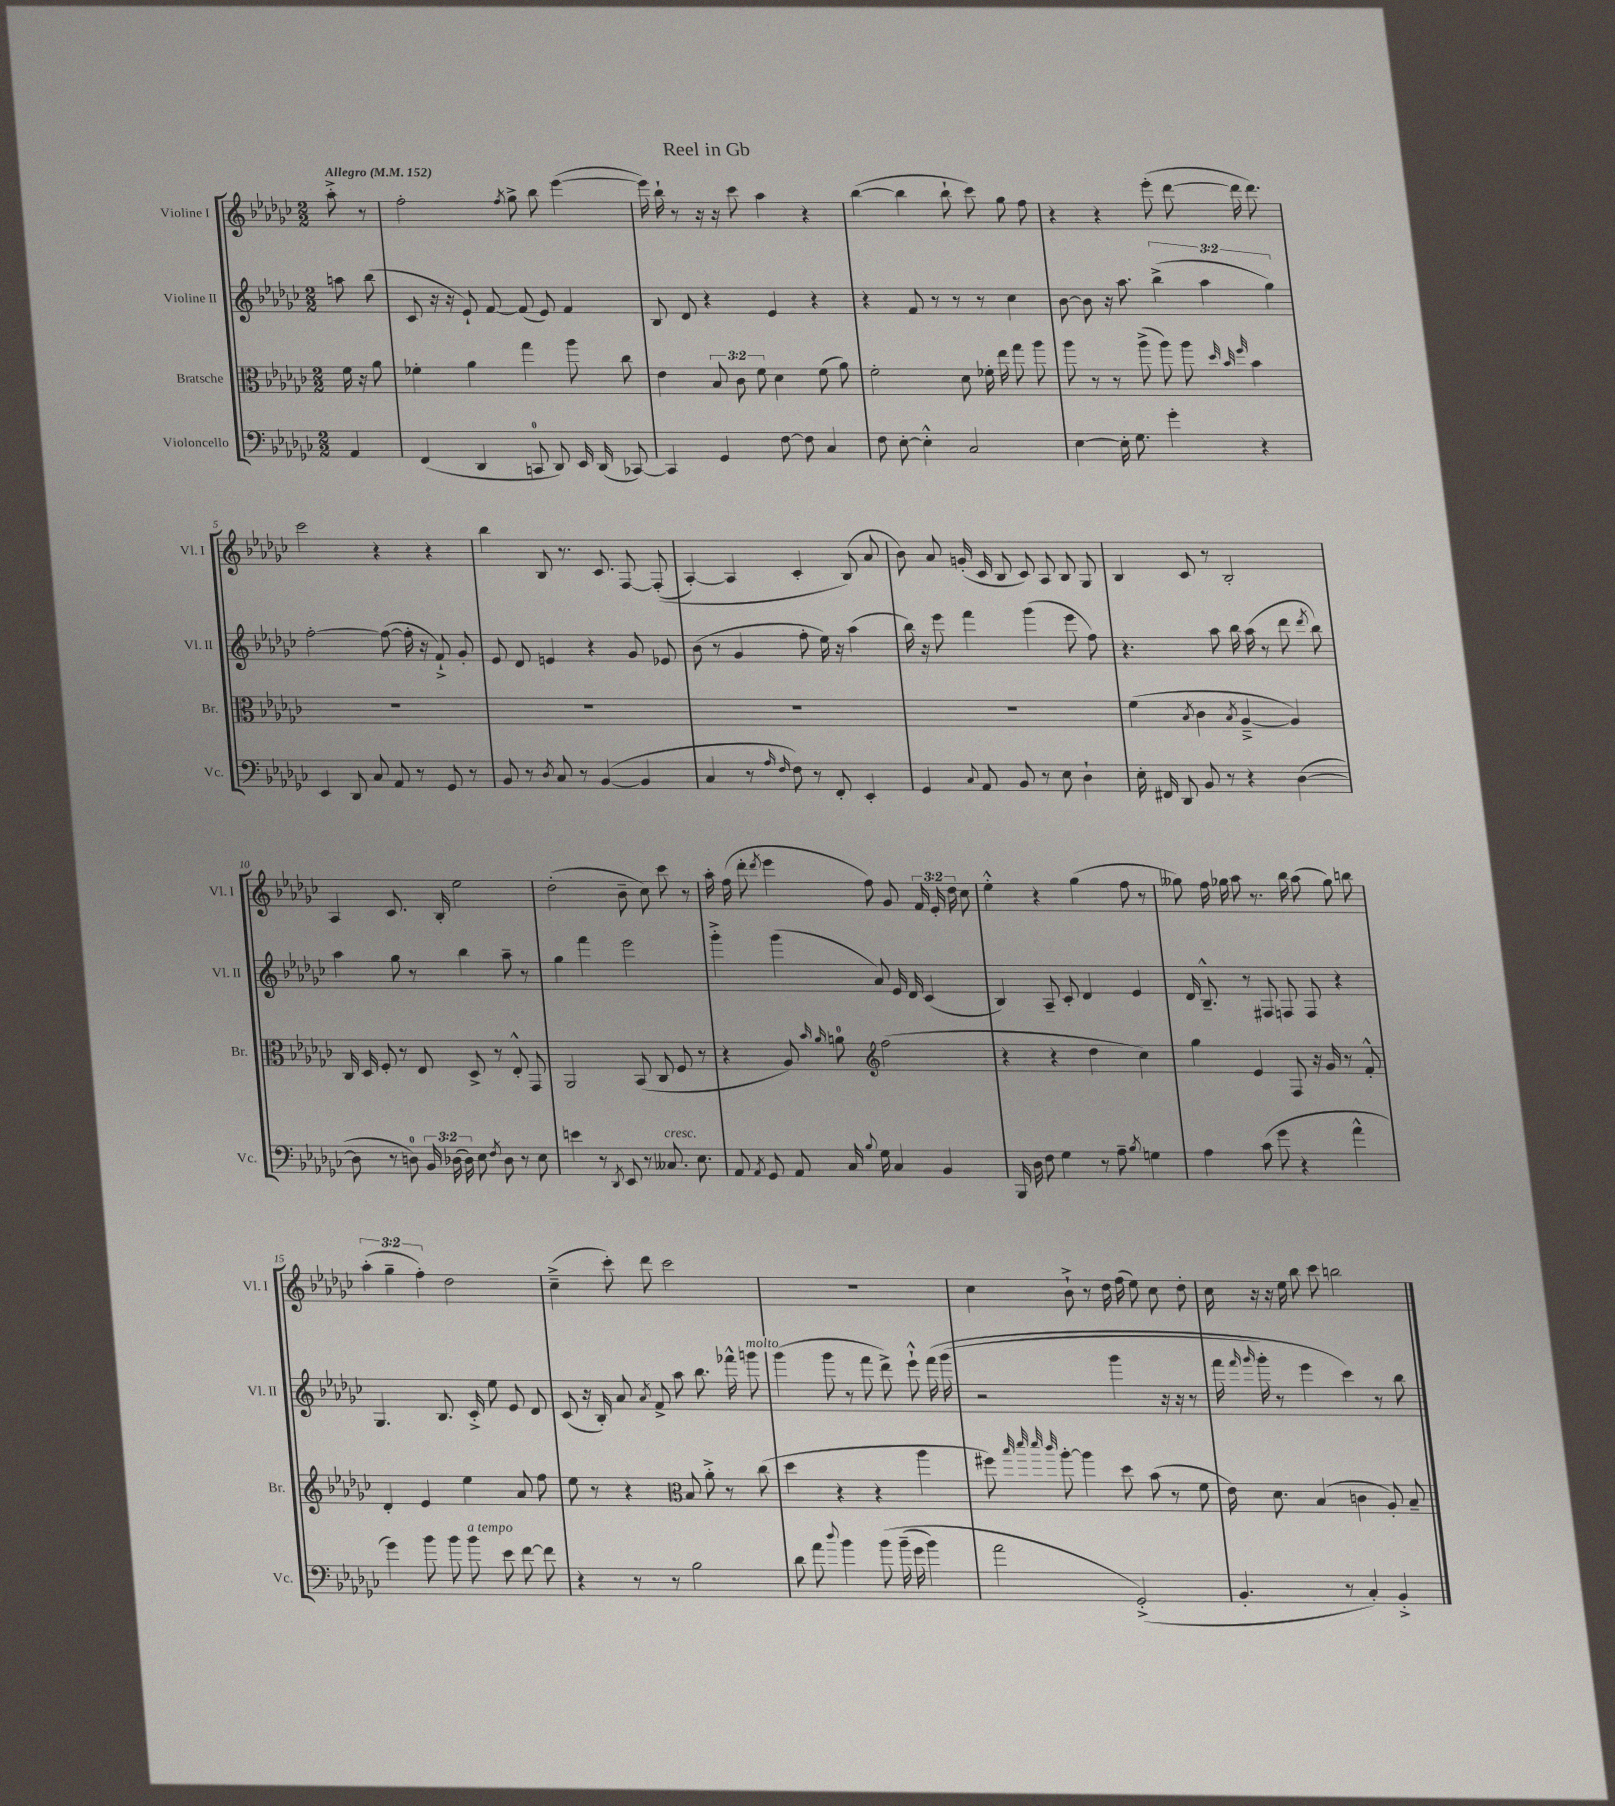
\header { title = "Reel in Gb" }
<<
\new StaffGroup <<
\new Staff = "s0" \with { instrumentName = "Violine I" shortInstrumentName = "Vl. I" } {
    \clef treble \key ges \major \numericTimeSignature \time 2/2 \override Staff.TupletNumber.text = #tuplet-number::calc-fraction-text \partial 4 \tempo "Allegro" 4 = 152
    \autoBeamOff aes''8-.-> r8 |
    f''2-. \acciaccatura { f''8 } ges''8-> bes''8 ees'''4~( |
    ees'''16) bes''16-! r8 r16 r16 ces'''8 aes''4 r4 |
    bes''4~( bes''4 bes''8-! ces'''8) ges''8 f''8 |
    r4 r4 ees'''8-.( des'''8~ des'''16 des'''8.) |
    ces'''2 r4 r4 |
    bes''4 bes8 r8. ces'8. f8~ f8-.(\( |
    aes4~-.) aes4 ces'4-. bes8(\) aes'8 |
    bes'8) aes'8 g'16-.( ces'16 bes8 ces'8) aes8 bes8 ges8 |
    bes4 ces'8 r8 bes2-. |
    aes4 ces'8. bes16-. ees''2 |
    des''2-.( bes'8-- ces''8) ces'''8 r8 |
    aes''16-. f''16( des'''8-. \acciaccatura { des'''8 } ees'''4 f''8) ges'8 \tuplet 3/2 { f'16 ees'16-. des''16 } ces''8 |
    ees''4-.-^ r4 ges''4( f''8 r8 |
    geses''8) f''16 ges''16 aes''8 r8. bes''16 aes''8( ges''8) b''8 |
    \tuplet 3/2 { aes''4-.( ges''4-- f''4-.) } des''2 |
    ces''4--->( ces'''8-.) des'''8 ces'''2 |
    R1 |
    ces''4 bes'8-!-> r8 des''16 f''16( ees''8) ces''8 des''8-. |
    ces''16 r16 r16 ees''16 bes''8 ces'''8 b''2 \bar "|." |
}
\new Staff = "s1" \with { instrumentName = "Violine II" shortInstrumentName = "Vl. II" } {
    \clef treble \key ges \major \numericTimeSignature \time 2/2 \override Staff.TupletNumber.text = #tuplet-number::calc-fraction-text \partial 4
    \autoBeamOff a''8 bes''8( |
    ces'8 r16 r16 ees'8-!) f'8~ f'8( ees'8) f'4 |
    bes8 des'8 r4 ees'4 r4 |
    r4 f'8 r8 r8 r8 ces''4 |
    bes'8~ bes'8 r16 aes''8. \tuplet 3/2 { bes''4->( aes''4 ges''4) } |
    f''2~-. f''8~( f''16-. r16 f'8-!->) ges'8-. |
    ees'8 des'8 e'4 r4 ges'8 ees'8 |
    bes'8( r8 ges'4 f''8-. ees''16) r16 aes''4( |
    bes''16) r16 ees'''8 f'''4 ges'''4( ees'''8 f''8) |
    r4. aes''8 bes''16 aes''16( r8 des'''8 \acciaccatura { des'''8 } bes''8) |
    aes''4 ges''8 r8 bes''4 aes''8-- r8 |
    ges''4 f'''4 ees'''2 |
    ges'''4-.-> ges'''4( aes'8) ees'16 des'16 ces'4( |
    bes4) aes8-- ces'8-. des'4 ees'4 |
    des'16 bes8.---^ r8 fis8 f8 f8 r4 |
    ges4. bes8. ces'16-.-> ees''8 ees'8 des'8 |
    ces'8( r16 bes16-.) aes'8 \acciaccatura { aes'8 } f'8-> aes''8 bes''8. fes'''16-^ g'''8^\markup { \italic "molto" } |
    ges'''4( ges'''8 r8 f'''8 des'''8->) ees'''8-!-^ f'''16\( ges'''16( |
    r2 ges'''4 r16 r16 r8 |
    f'''16 \grace { f'''16 ges'''16 } ges'''16-.) r8 ees'''4 ces'''4\) r8 bes''8 \bar "|." |
}
\new Staff = "s2" \with { instrumentName = "Bratsche" shortInstrumentName = "Br." } {
    \clef alto \key ges \major \numericTimeSignature \time 2/2 \override Staff.TupletNumber.text = #tuplet-number::calc-fraction-text \partial 4
    \autoBeamOff f'16 r16 aes'8 |
    fes'4-. aes'4 ges''4 aes''8 ces''8 |
    ees'4 \tuplet 3/2 { bes8 ces'8 f'8 } des'4 f'8( aes'8) |
    f'2-. des'8 fes'16-. ees''16 ges''8 aes''8 |
    aes''8 r8 r8 aes''8->( aes''8) aes''8 \grace { des''32 bes'32 f''32 } bes'4 |
    R1 |
    R1 |
    R1 |
    R1 |
    f'4( \acciaccatura { bes8 } ces'4 \acciaccatura { bes8 } aes4~---> aes4) |
    ces16 des16 f8-. r8 ees8 des8-> r8 ees8-.-^ ges,8 |
    aes,2 bes,8( ces8 f8 r8 |
    r4 aes8) \grace { bes'16 aes'16 } a'8-0 \clef treble f''2( |
    r4 r4 des''4 ces''4) |
    ges''4 ees'4 f8 r16 ges'16 r8 f'8-.-^ |
    des'4-. ees'4 ees''4 aes'8 f''8 |
    ees''8 r8 r4 \clef alto bes8 aes'8-.-> r8 ces''8( |
    des''4 r4 r4 aes''4 |
    fis''8) \grace { bes''32 des'''32 des'''32 ces'''32 } aes''8~-. aes''4 des''8 bes'8( r8 f'8 |
    ees'16) des'8. bes4( c'4 aes8-.) bes8-- \bar "|." |
}
\new Staff = "s3" \with { instrumentName = "Violoncello" shortInstrumentName = "Vc." } {
    \clef bass \key ges \major \numericTimeSignature \time 2/2 \override Staff.TupletNumber.text = #tuplet-number::calc-fraction-text \partial 4
    \autoBeamOff aes,4 |
    f,4( des,4 c,8-0 des,8) ees,16 des,16( ces,8~) |
    ces,4 ges,4 f8~ f8 ces4 |
    f8 ees8~-. ees4-.-^ ces2 |
    ees4~ ees16-. ges8. ges'4-. r4 |
    ees,4 des,8 ces8 aes,8 r8 ges,8 r8 |
    bes,8 r8 \acciaccatura { des8 } ces8 r8 bes,4~( bes,4 |
    ces4 r8 \grace { aes16 f16 } f8) r8 f,8-. ees,4-. |
    ges,4 \appoggiatura { ces8 } aes,8 bes,8 r8 ees8 des4-! |
    ees16-. fis,16 des,8 bes,8 r8 r4 des4~( |
    des8 r8 d8-0) \tuplet 3/2 { bes,16 des16( des16) } ees8 \acciaccatura { f8 } des8 r8 ees8 |
    e'4 r8 \acciaccatura { des,8 } ees,8 r8 ceses8.^\markup { \italic "cresc." } ees8. |
    aes,8 \acciaccatura { aes,8 } ges,8 aes,8 ces16 \appoggiatura { bes8 } ges16 ces4 bes,4 |
    bes,,16 des16 f8 ges4 r8 aes8-- \acciaccatura { bes8 } g4 |
    aes4 ces'8( ges'8 r4 aes'4-^ |
    ges'4) bes'8 bes'8 bes'8^\markup { \italic "a tempo" } ees'8 f'8~ f'8 |
    r4 r8 r8 bes2 |
    des'8 aes'8 \appoggiatura { des''8 } bes'4 bes'8\( bes'16--( ges'16 bes'4) |
    aes'2 ges,2-.->(\) |
    bes,4.-. r8 ces4-.) bes,4-.-> \bar "|." |
}
>>
>>
